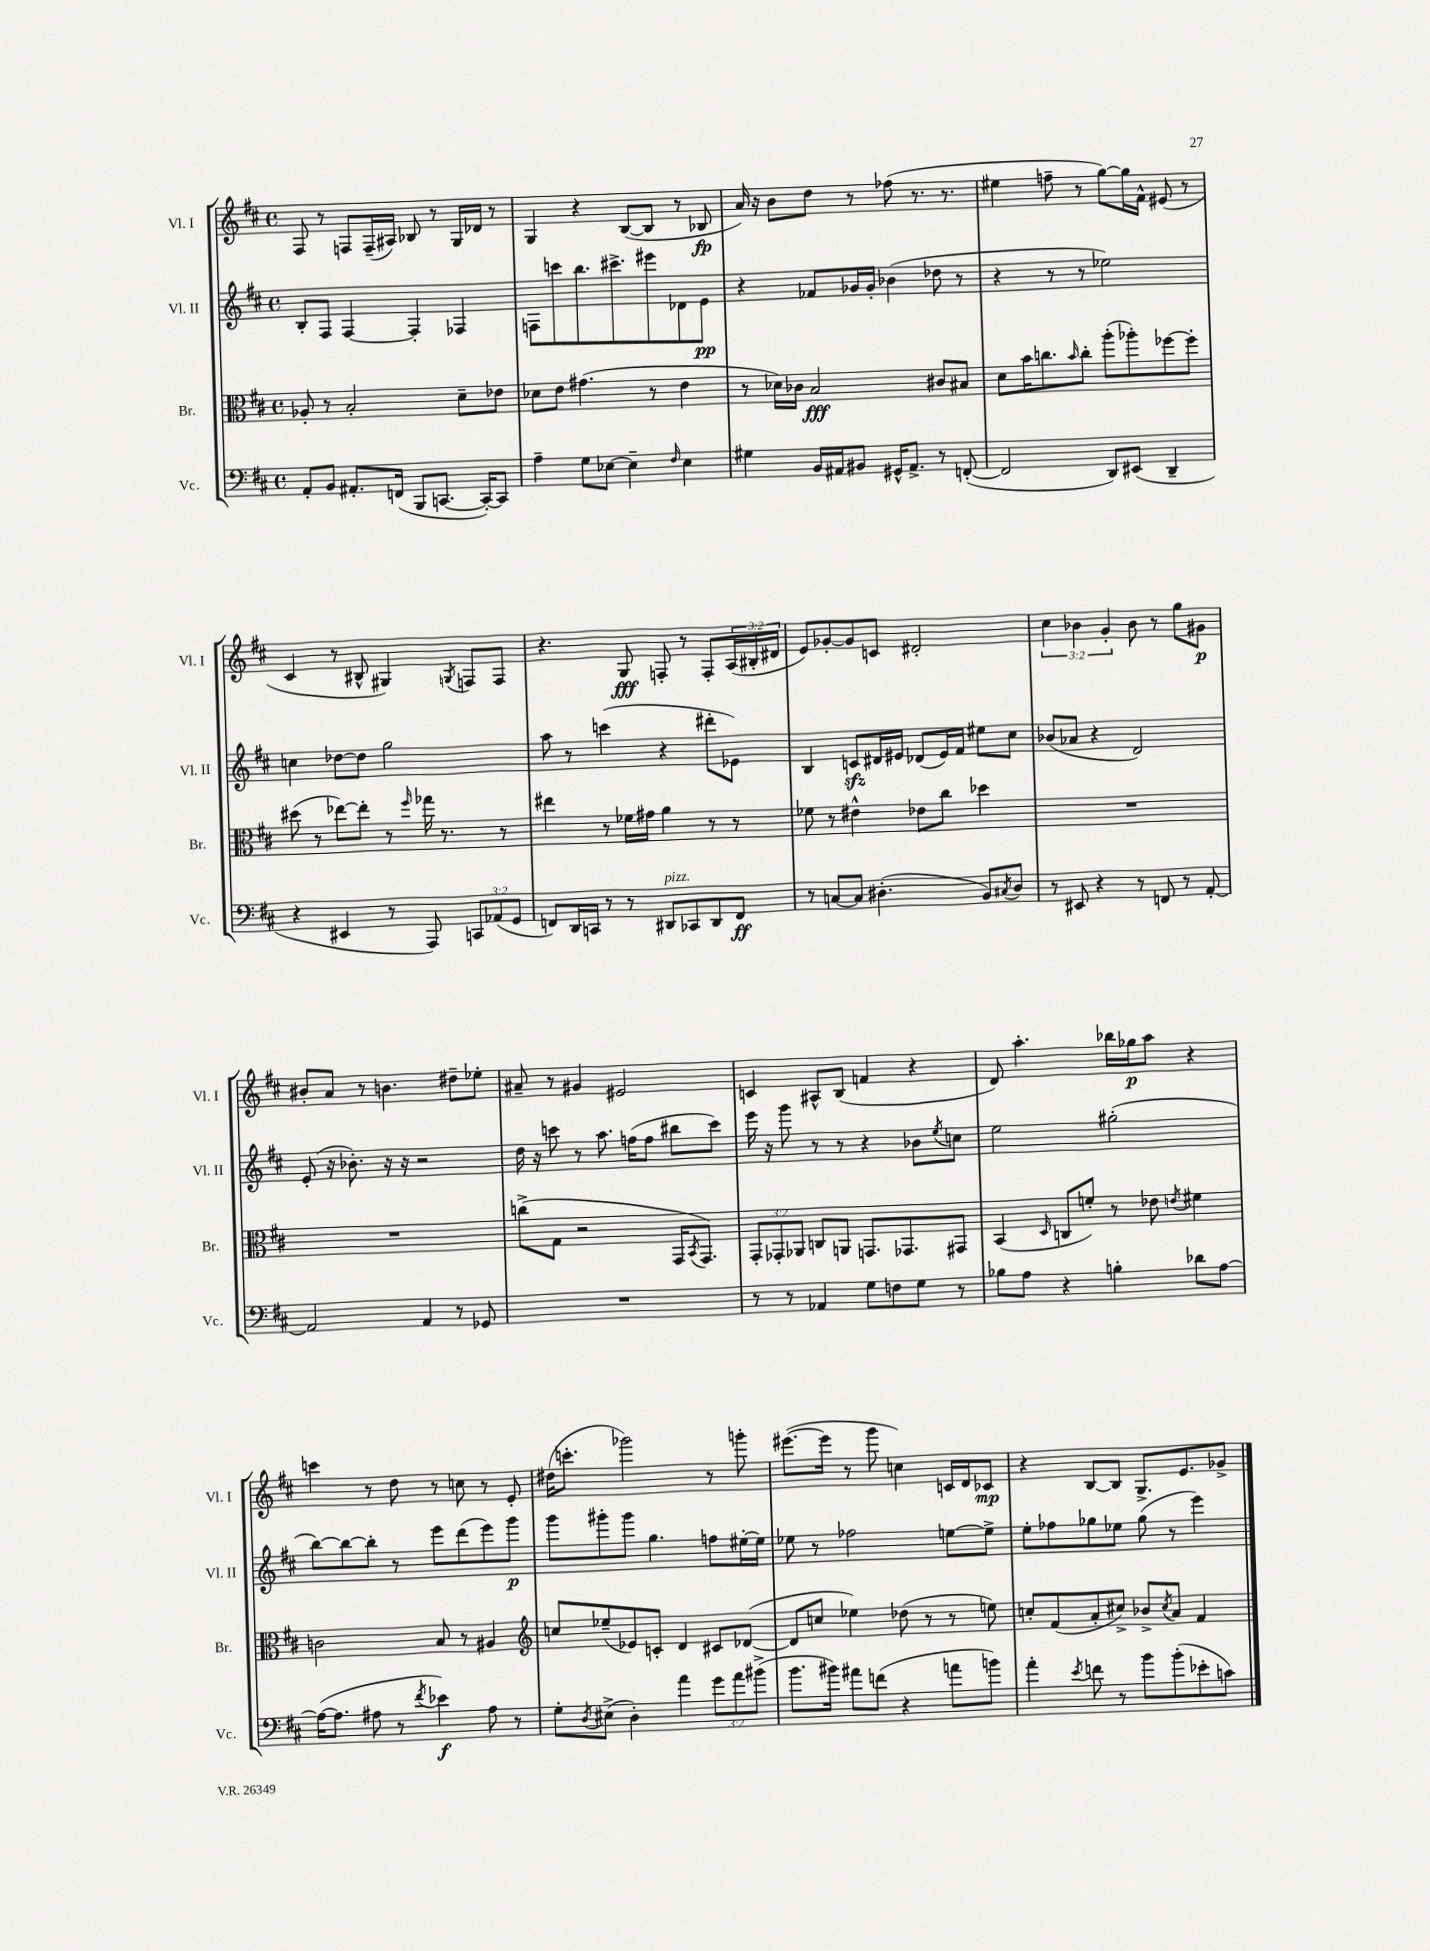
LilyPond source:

<<
\new StaffGroup <<
\new Staff = "s0" \with { instrumentName = "Vl. I" shortInstrumentName = "Vl. I" } {
    \clef treble \key d \major \defaultTimeSignature \time 4/4 \override Staff.TupletNumber.text = #tuplet-number::calc-fraction-text
    fis8 r8 f8 f16--( ais16) bes8 r8 g16 des'16 r8 |
    g4 r4 b8~( b8 r8 bes8\fp |
    a'16) r16 b'8 d''8 r8 fes''8( r8. r8. |
    eis''4 f''8-- r8 g''8~) g''16 fis'16-^ eis'8( r8 |
    cis'4 r8 bis8-^ gis4) \acciaccatura { g8 } f8 f8 |
    r4. g8\fff f8-. r8 f8-. \tuplet 3/2 { a16( bis16-. dis'16 } |
    e'8) ges'8~-. ges'8 c'8 dis'2-. |
    \tuplet 3/2 { cis''4 bes'4 g'4-. } bes'8 r8 g''8 gis'8\p |
    bis'8-. a'8 r8 b'4. dis''8-- ees''8-. |
    ais'8-- r8 gis'4 eis'2 |
    c'4 ais8-^ b8( f'4 r4 |
    d'8) a''4.-. bes''16 ges''16\p a''8 r4 |
    c'''4 r8 d''8 r8 c''8 r8 e'8-. |
    dis''16( c'''8.-. ges'''2) r8 g'''8-. |
    eis'''8.~( eis'''16 r8 g'''8 c''4) c'16 d'16 ces'8\mp |
    r4 b8~ b8 g8.-> e'8. ges'8-> \bar "|." |
}
\new Staff = "s1" \with { instrumentName = "Vl. II" shortInstrumentName = "Vl. II" } {
    \clef treble \key d \major \defaultTimeSignature \time 4/4
    b8-. fis8 fis4~ fis4-. fes4 |
    f8 c'''8 b''8. cis'''8.-> eis'''8 des'8 e'8\pp |
    r4 fes'8 ges'16 ges'16-. bes'4( des''8 r8 |
    r4 r8 r8 ees''2) |
    c''4 des''8~ des''8 g''2 |
    a''8 r8 c'''4( r4 dis'''8-. ees'8) |
    b4 c'8\sfz dis'16 eis'16 des'8( eis'16) fis'16 eis''8 cis''8 |
    bes'8( aes'8 r4 d'2) |
    e'8-.( r16 bes'8.-.) r16 r16 r2 |
    d''16 r16 c'''8 r8 a''8. f''16( f''8 bis''8 c'''8) |
    e'''16 r16 g'''8 r8 r8 r4 bes'8 \acciaccatura { e''8 } c''8 |
    e''2 gis''2-.( |
    b''8~) b''8~ b''8-. r8 e'''8 d'''8( e'''8) g'''8\p |
    g'''8 gis'''8-. gis'''8 g''4. f''8 eis''16~-. eis''16 |
    ees''8 r8 fes''2 e''8~ e''8-> |
    e''8-. fes''8 ges''8 ees''8 ges''8( r8 e'''4) \bar "|." |
}
\new Staff = "s2" \with { instrumentName = "Br." shortInstrumentName = "Br." } {
    \clef alto \key d \major \defaultTimeSignature \time 4/4 \override Staff.TupletNumber.text = #tuplet-number::calc-fraction-text
    aes8-. r8 b2-. d'8-- ees'8 |
    des'8 e'8 gis'4.( r8 e'4 |
    r8 des'16) ces'16 b2\fff cis'8 bis8 |
    d'8 b'16 c''8. \grace { b'16 } c''8-. a''8-.( aes''8-.) fes''8~ fes''8-. |
    dis''8( r8 ees''8~) ees''8-. r8 \grace { fis''16 } ges''16 r8. r8 |
    eis''4 r8 fes'16 gis'16 a'4 r8 r8 |
    fes'8 r8 eis'4-^ ees'8 cis''8 des''4 |
    R1 |
    R1 |
    c''8->( g8 r2 g,16 \acciaccatura { b,8 } g,8.) |
    \tuplet 3/2 { g,8-. ges,8-. aes,8 } c8 a,8 g,8. ges,8. gis,8 |
    b,4( \grace { d16 } c8 f'8-.) r8 ees'8 \acciaccatura { e'8 } fis'4 |
    c'2 b8 r8 ais4 |
    \clef treble c''8 ees''8--( ees'8) c'8-. d'4 cis'8 des'8~( |
    des'8 c''8 ees''4) des''8( r8 r8 e''8) |
    c''8-. fis'8( a'8-. cis''8->) bes'8-> \acciaccatura { cis''8 } a'8 fis'4 \bar "|." |
}
\new Staff = "s3" \with { instrumentName = "Vc." shortInstrumentName = "Vc." } {
    \clef bass \key d \major \defaultTimeSignature \time 4/4 \override Staff.TupletNumber.text = #tuplet-number::calc-fraction-text
    a,8-. b,8 ais,8.-. f,16( b,,8 c,8.~ c,16~-.) c,8 |
    a4-- g8 ees8~ ees4-- \grace { fis16 } ees4 |
    gis4 b,16 ais,16 bis,8 gis,16-^ ais,8.-> r8 f,8~-.( |
    f,2 d,8) eis,8( d,4-- |
    r4 eis,4 r8 a,,8) \tuplet 3/2 { c,8 aes,8( g,8 } |
    f,8) d,16 c,16 r8 r8 dis,8^\markup { \italic "pizz." } ces,8 dis,8 f,8\ff |
    r8 c8~ c8 dis4.-.( b,8) \acciaccatura { cis8 } dis8 |
    r8 eis,8 r4 r8 f,8 r8 a,8~-. |
    a,2 a,4 r8 ges,8 |
    R1 |
    r8 r8 aes,4 g8 f8 g8 r8 |
    bes8 a8 r4 b4-. des'8 a8~ |
    a16~( a8. ais8 r8 \acciaccatura { fis'8 } ees'4\f) ais8 r8 |
    g8-. \acciaccatura { d8 } eis8->( d4-.) a'4 \tuplet 3/2 { g'8 a'8 bis'8->( } |
    b'8. bis'16) ais'8 f'8( r4 a'8 b'8) |
    a'4-. \acciaccatura { e'8 } f'8 r8 b'8 b'8-.( ees'8-. c'8) \bar "|." |
}
>>
>>
\layout { \context { \Score \remove "Bar_number_engraver" } }
